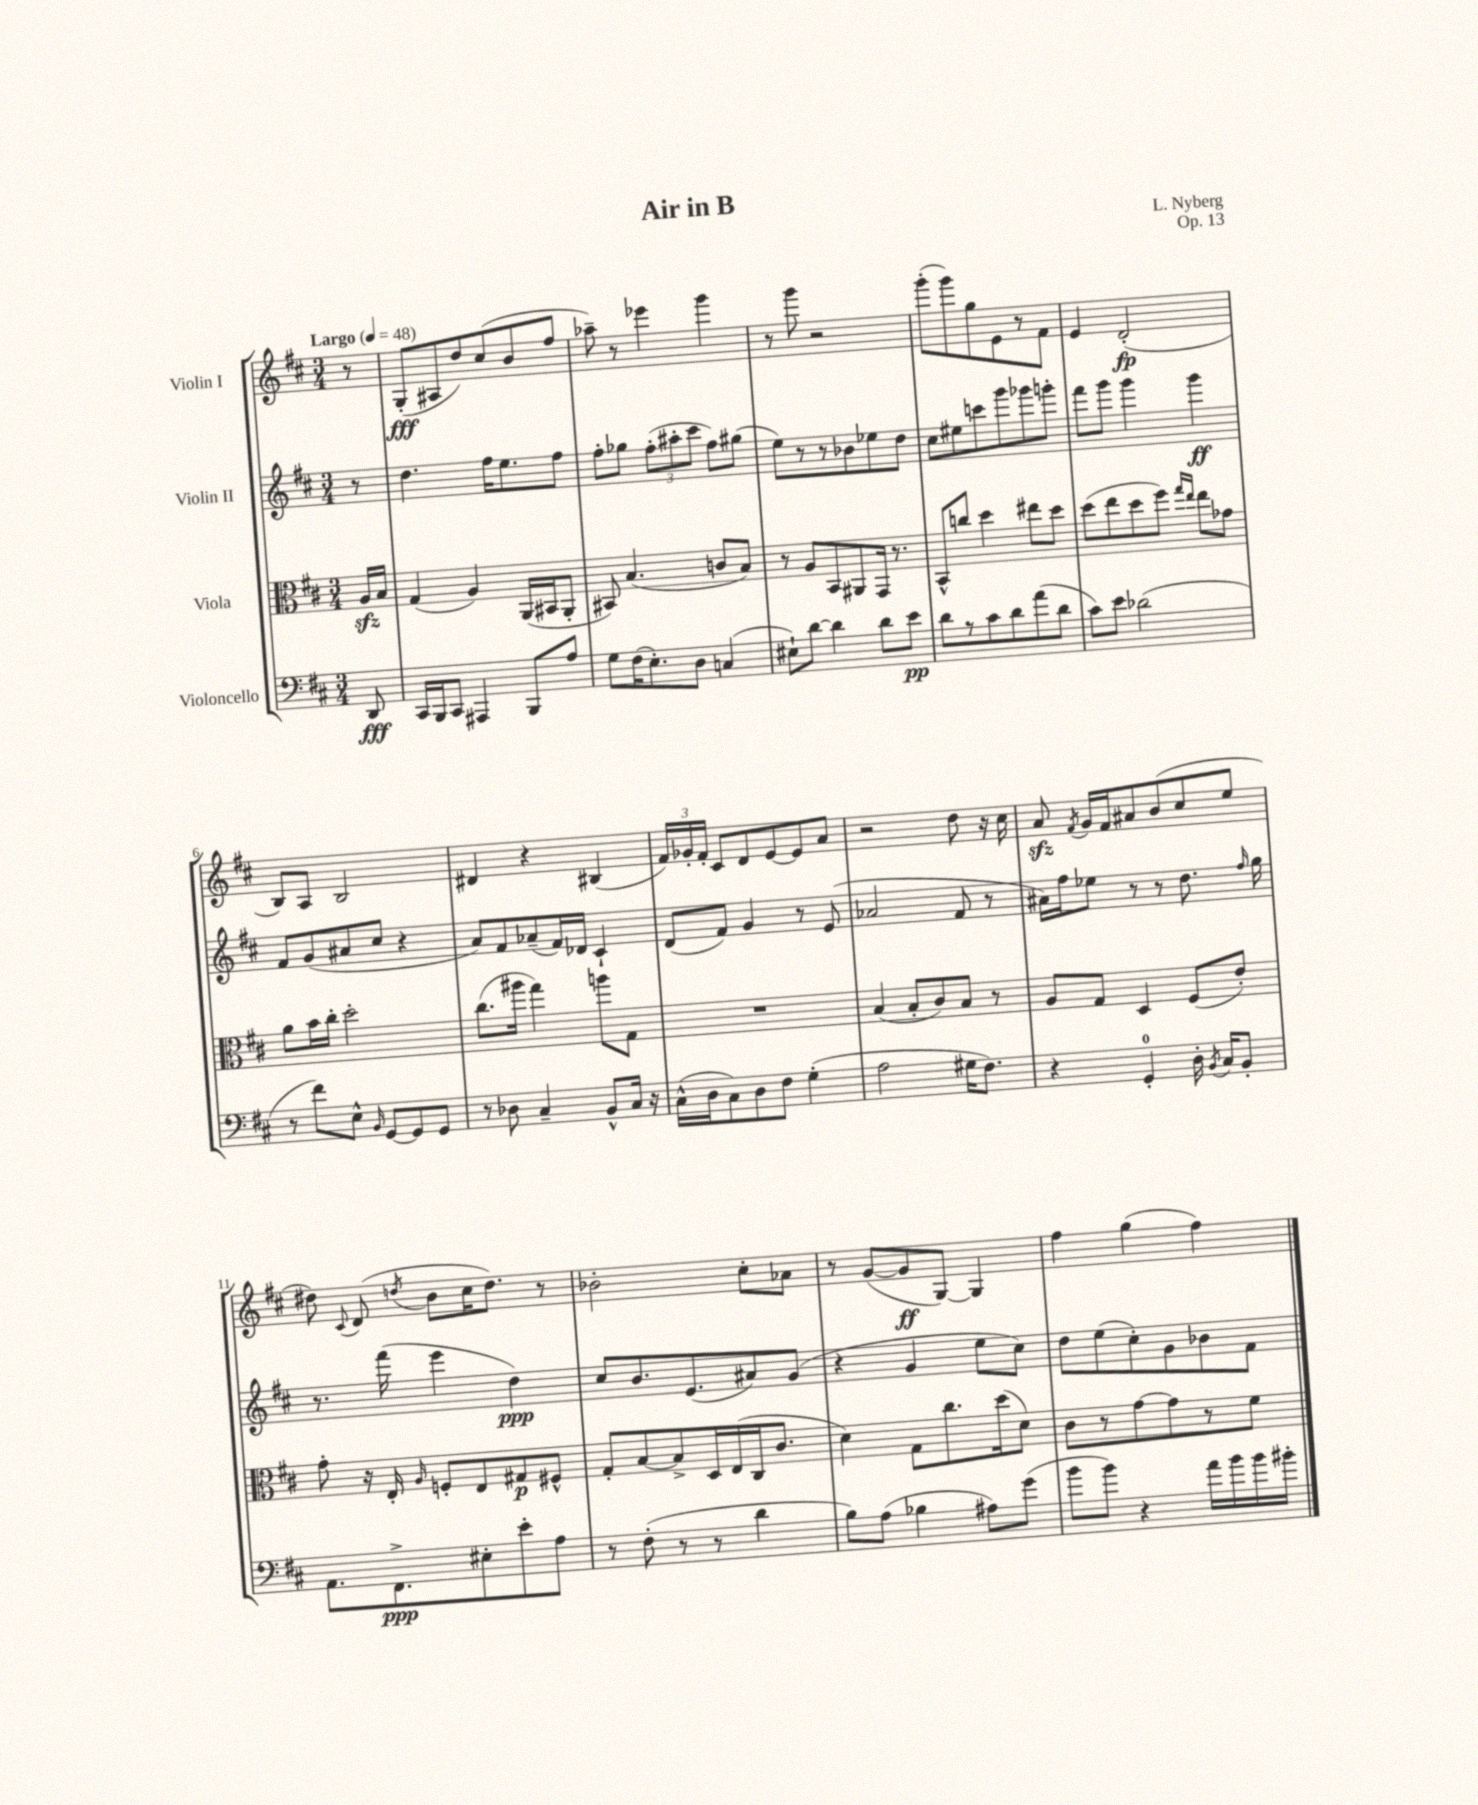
\header { title = "Air in B" composer = "L. Nyberg" opus = "Op. 13" }
<<
\new StaffGroup <<
\new Staff = "s0" \with { instrumentName = "Violin I" } {
    \clef treble \key d \major \numericTimeSignature \time 3/4 \partial 8 \tempo "Largo" 4 = 48
    \autoBeamOff r8 |
    g8[-.\fff( ais8 d''8) cis''8( b'8 fis''8] |
    aes''8--) r8 ees'''4 g'''4 |
    r8 g'''8 r2 |
    g'''8[-.( g'''8) g''8 e'8 r8 fis'8] |
    e'4 d'2-.\fp( |
    b8[) a8] b2 |
    dis'4 r4 bis4( |
    \tuplet 3/2 { fis'16[) ges'16-. fis'16]-. } cis'8[ d'8 e'8~ e'8 a'8] |
    r2 d''8 r16 cis''16 |
    a'8\sfz \acciaccatura { fis'8 } g'16[ fis'16 ais'8 b'8( cis''8 e''8] |
    dis''8) \appoggiatura { cis'8 } d'8( \acciaccatura { d''8 } b'8[ cis''16 d''8.]) r8 |
    bes'2-. cis''8[-. aes'8] |
    r8 g'8[~( g'8\ff g8]~) g4 |
    fis''4 g''4( fis''4) \bar "|." |
}
\new Staff = "s1" \with { instrumentName = "Violin II" } {
    \clef treble \key d \major \numericTimeSignature \time 3/4 \partial 8
    \autoBeamOff r8 |
    d''4. fis''16[ e''8. fis''8] |
    fis''8[-. ges''8] \tuplet 3/2 { fis''8[-.( ais''8-. cis'''8] } fis''8[) gis''8]( |
    e''8[) r8 r8 bes'8 ees''8 d''8] |
    cis''8[ eis''8 c'''8 g'''8 ges'''8 g'''8]-. |
    fis'''8[ g'''8] g'''4 g'''4\ff |
    fis'8[ g'8( ais'8 cis''8] r4 |
    a'8[) fis'8 aes'8--( fis'16) des'16] cis'4-! |
    d'8[( fis'8]) g'4 r8 e'8( |
    aes'2 fis'8 r8 |
    ais'16[) fis''16 ees''8] r8 r8 d''8. \grace { fis''16 } g''16 |
    r8. fis'''16( e'''4 d''4\ppp) |
    cis''8[ b'8. e'8.( ais'8) g'8]( |
    r4 g'4 e''8[ cis''8]) |
    d''8[ e''8( cis''8-.) g'8 bes'8 fis'8] \bar "|." |
}
\new Staff = "s2" \with { instrumentName = "Viola" } {
    \clef alto \key d \major \numericTimeSignature \time 3/4 \partial 8
    \autoBeamOff a16[\sfz b16] |
    g4( a4) a,16[( bis,16 a,8]-. |
    bis,8) b4.( c'8[ b8]) |
    r8 a8[ b,8 ais,8 g,16] r8. |
    b,8[-^ c''8] d''4 eis''8[ d''8] |
    d''8[( e''8 d''8 fis''8]) \grace { g''16[ e''16] } e''8[ ges'8] |
    a'8[ b'16 cis''16]-. d''2-. |
    cis''8.[( ais''16] g''4) a''8[ g8] |
    R2. |
    b4( b8[-. cis'8) b8] r8 |
    a8[ g8] d4 fis8[( e'8]-.) |
    g'8-. r16 e16-. \grace { a16 } f8[-. e8 gis8\p fis8]-^ |
    g8[-. b8~ b8-> d16 e16( cis16 cis'8.] |
    d'4) g8[ cis''8. d''16( d'8]) |
    cis'8[ r8 g'8~ g'8 r8 fis'8] \bar "|." |
}
\new Staff = "s3" \with { instrumentName = "Violoncello" } {
    \clef bass \key d \major \numericTimeSignature \time 3/4 \partial 8
    \autoBeamOff d,8\fff |
    cis,16[ b,,16 cis,8] ais,,4 b,,8[ a8] |
    g8[ fis16( e8.-.) d8] c4( |
    eis8[-!) d'8]~ d'4 d'8[ e'8]\pp |
    d'8[ r8 cis'8 d'8 a'8( d'8] |
    cis'8[) e'8] des'2( |
    r8 fis'8[) e8]-^ \grace { b,16 } g,8[~ g,8 g,8] |
    r8 des8 cis4-- b,8[-^ cis16] r16 |
    cis16[-^( d16 cis8) d8 fis8] g4-.( |
    a2 gis16[ fis8.]) |
    r4 g,4-0-. d16-. \acciaccatura { b,8 } cis16[ b,8]-. |
    a,8.[ fis,8.->\ppp eis8-. e'8-. a8] |
    r8 fis8-.( r8 r8 d'4 |
    b8[) a8]( bes4 ais8[) g'8]( |
    b'8[ b'8]) r4 a'16[ b'16 b'16 bis'16]-. \bar "|." |
}
>>
>>
